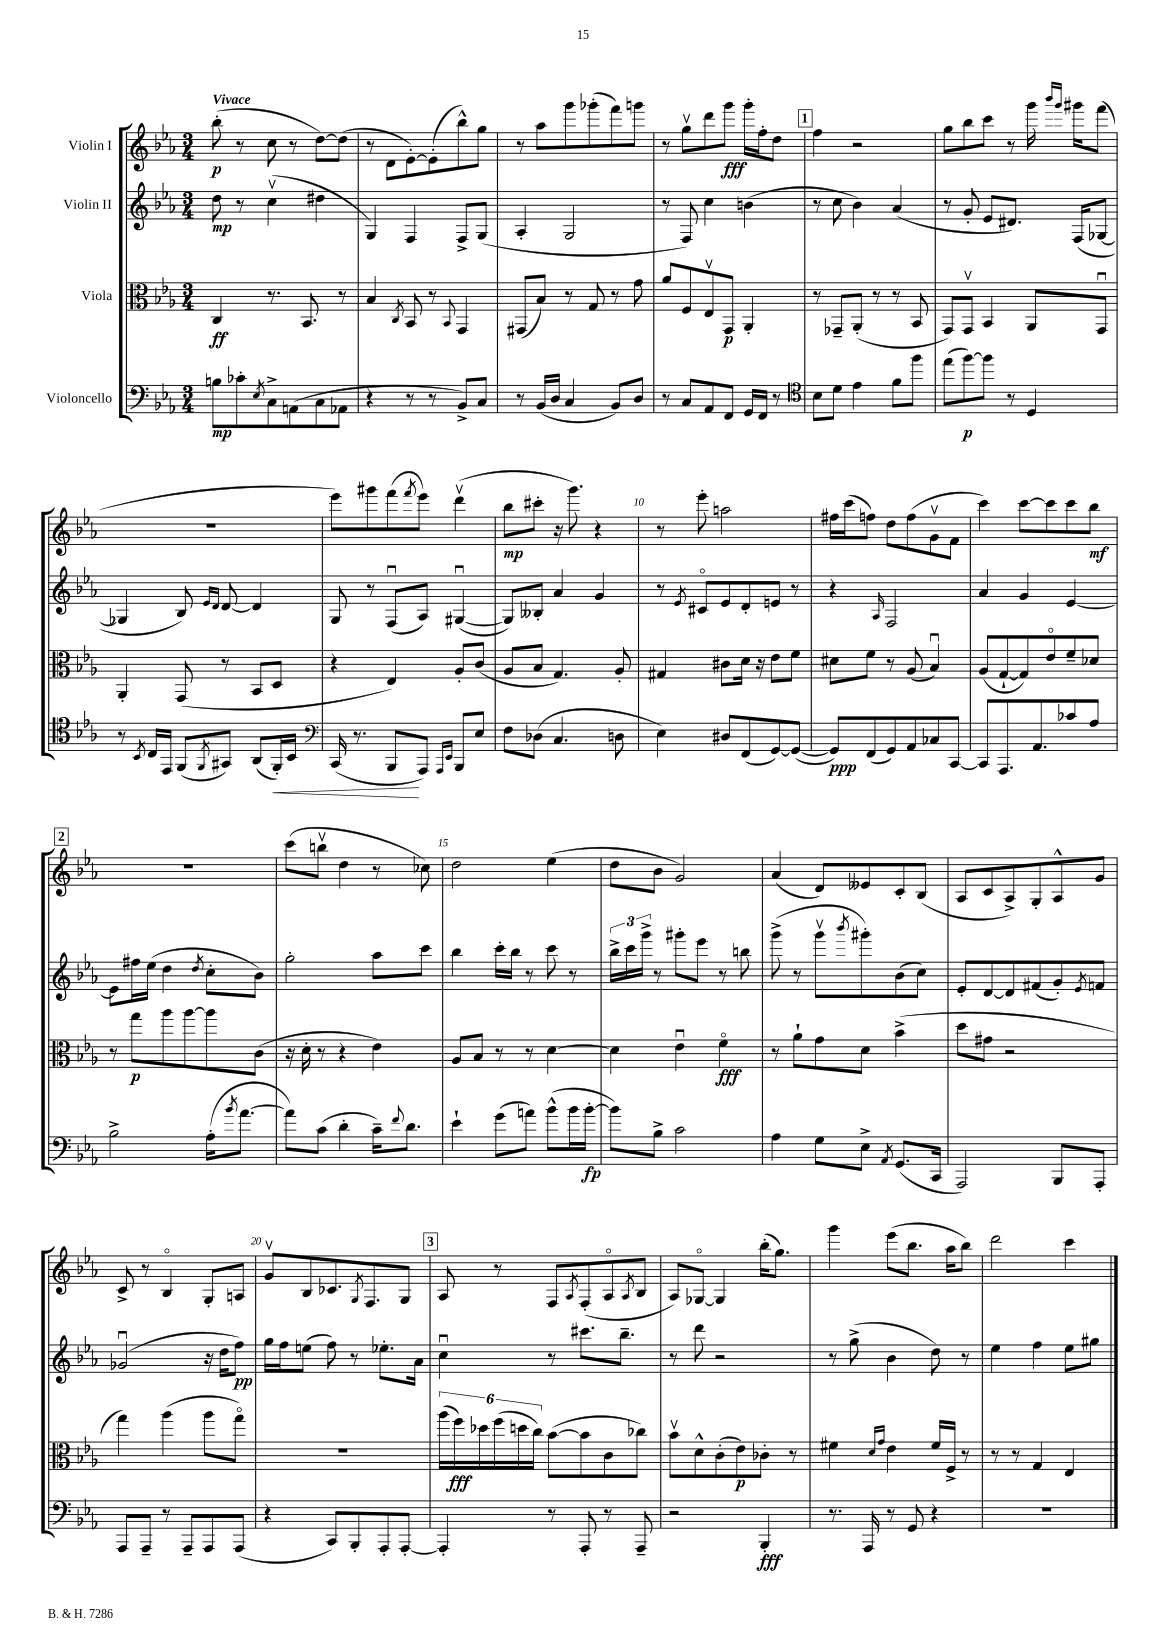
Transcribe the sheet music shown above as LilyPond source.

<<
\new StaffGroup <<
\new Staff = "s0" \with { instrumentName = "Violin I" } {
    \clef treble \key ees \major \numericTimeSignature \time 3/4 \tempo "Vivace"
    bes''8-.\p( r8 c''8 r8 d''8~) d''8( |
    r8 d'8 ees'8~-.) ees'8-.( bes''8-^) g''8 |
    r8 aes''8 g'''8 ges'''8-.( f'''8) g'''8 |
    r8 g''8\upbow d'''8 g'''8\fff g'''16-. f''16-. d''8 |
    \mark \markup { \box "1" } f''4 r2 |
    g''8 bes''8 c'''8 r8 g'''16 \grace { bes'''16 g'''16 } gis'''16 f'''8( |
    R2. |
    ees'''8) gis'''8 f'''8( \acciaccatura { f'''8 } ees'''8) d'''4\upbow( |
    bes''8\mp cis'''8-. r16 g'''8.) r4 |
    r8 ees'''8-. a''2 |
    fis''16 c'''16( f''8) d''8 f''8( g'8\upbow f'8 |
    c'''4) c'''8~ c'''8 c'''8 bes''8\mf |
    \mark \markup { \box "2" } R2. |
    c'''8( b''8\upbow d''4 r8 ces''8) |
    d''2 ees''4( |
    d''8 bes'8 g'2) |
    aes'4( d'8) eeses'8 c'8-. bes8( |
    aes8 c'8 aes8->) g8-. aes8-^ g'8 |
    c'8-> r8 bes4\flageolet g8-. a8 |
    g'8\upbow bes8 ces'8. \acciaccatura { g8 } f8. g8 |
    \mark \markup { \box "3" } aes8 r8 f8 \acciaccatura { aes8 } f8-.( aes8\flageolet \acciaccatura { aes8 } bes8 |
    aes8) ges8~\flageolet ges4 bes''16-.( g''8.) |
    g'''4 ees'''8( bes''8. aes''16 bes''8) |
    d'''2 c'''4 \bar "|." |
}
\new Staff = "s1" \with { instrumentName = "Violin II" } {
    \clef treble \key ees \major \numericTimeSignature \time 3/4
    d''8\mp r8 c''4\upbow( dis''4 |
    g4) f4 f8-> g8( |
    aes4-. g2 |
    r8 f8) c''4 b'4( |
    \mark \markup { \box "1" } r8 c''8 bes'4) aes'4( |
    r8 g'8-. ees'8 dis'8.) f16( ges8~ |
    ges4 bes8) \grace { ees'16 d'16 } d'8~ d'4 |
    g8 r8 f8\downbow( aes8) gis4~\downbow( |
    gis8) beses8-. aes'4 g'4 |
    r8 \acciaccatura { ees'8 } cis'8\flageolet ees'8 d'8-. e'8 r8 |
    r4 \grace { aes16 } f2 |
    aes'4 g'4 ees'4~ |
    \mark \markup { \box "2" } ees'8 fis''16 ees''16( d''4 \acciaccatura { d''8 } c''8-. bes'8) |
    g''2-. aes''8 c'''8 |
    bes''4 c'''16-. bes''16 r8 c'''8 r8 |
    \tuplet 3/2 { bes''16-> c'''16 g'''16-> } r8 gis'''8-. ees'''8 r8 b''8 |
    g'''8->( r8 g'''8\upbow \acciaccatura { bes'''8 } gis'''8-.) bes'8( c''8) |
    ees'8-. d'8~ d'8 fis'8( g'8-.) \acciaccatura { ees'8 } f'8 |
    ges'2\downbow( r16 d''16 f''8\pp) |
    g''16 f''16 e''8( f''8) r8 ees''8.-. aes'16 |
    \mark \markup { \box "3" } c''4\downbow r8 cis'''8. bes''8.-- |
    r8 d'''8 r2 |
    r8 g''8->( bes'4 d''8) r8 |
    ees''4 f''4 ees''8 gis''8 \bar "|." |
}
\new Staff = "s2" \with { instrumentName = "Viola" } {
    \clef alto \key ees \major \numericTimeSignature \time 3/4
    c4\ff r8. bes,8. r8 |
    bes4 \acciaccatura { c8 } bes,8 r8 \appoggiatura { bes,8 } g,4 |
    gis,8( bes8) r8 g8 r8 g'8 |
    aes'8 f8 ees8\upbow g,8\p aes,4-. |
    \mark \markup { \box "1" } r8 ges,8-- aes,8-.( r8 r8 bes,8 |
    g,8) g,8\upbow bes,4 aes,8 g,8\downbow |
    aes,4-. g,8( r8 bes,8 d8 |
    r4 ees4) aes8-. c'8( |
    aes8 bes8 g4.) aes8-. |
    gis4 cis'8 d'16 r16 ees'8 f'8 |
    dis'8 f'8 r8 aes8( bes4\downbow) |
    aes8( g8~-! g8) ees'8\flageolet f'8-- des'8 |
    \mark \markup { \box "2" } r8 g''8\p aes''8 aes''8~ aes''8 c'8( |
    r16 d'16-. r8 r4 ees'4) |
    aes8 bes8 r8 r8 d'4~ |
    d'4 ees'4\downbow f'4\flageolet\fff |
    r8 aes'8-! g'8 d'8 bes'4->( |
    d''8 gis'8 r2 |
    g''4) aes''4( aes''8 g''8\flageolet) |
    R2. |
    \mark \markup { \box "3" } \tuplet 6/4 { aes''16( f''16\fff) des''16 f''16( d''16 c''16) } bes'8~( bes'8 c'8 ces''8) |
    bes'8\upbow d'8-^ c'8-.( ees'8\p) ces'8-. r8 |
    fis'4 \grace { d'16 g'16 } ees'4 fis'16 f16-> r8 |
    r8 r8 g4 ees4 \bar "|." |
}
\new Staff = "s3" \with { instrumentName = "Violoncello" } {
    \clef bass \key ees \major \numericTimeSignature \time 3/4
    b8\mp ces'8-. \acciaccatura { ees8 } c8-> a,8( c8 aes,8 |
    r4 r8 r8 bes,8->) c8 |
    r8 bes,16( d16 c4 bes,8) d8 |
    r8 c8 aes,8 f,8 g,16 f,16 r8 |
    \mark \markup { \box "1" } \clef tenor bes8 d'8 ees'4 f'8 f''8 |
    ees''8( f''8~\p) f''8 r8 d4 |
    r8 \acciaccatura { bes,8 } c16 ees,16 f,8( \acciaccatura { f,8 } gis,8) aes,8( f,16-.\<) bes,16 |
    \clef bass c,16( r8. bes,,8\! aes,,8) \grace { aes,,16 ees,16 } bes,,8 ees8 |
    f8 des8( c4. d8 |
    ees4) dis8 f,8( g,8~) g,8~( |
    g,8\ppp) f,8( g,8) aes,8 ces8 c,8~ |
    c,8 aes,,8. aes,8. ces'8 aes8 |
    \mark \markup { \box "2" } bes2-> aes16-.( \acciaccatura { bes'8 } aes'8.~ |
    aes'8) c'8( d'4-. c'16--) \appoggiatura { f'8 } d'8. |
    ees'4-! g'8( a'8) bes'8-^( bes'16 bes'16~-.\fp |
    bes'8) bes8-> c'2 |
    aes4 g8 ees8-> \acciaccatura { aes,8 } g,8.( c,16 |
    aes,,2) bes,,8 aes,,8-. |
    aes,,8 aes,,8-- r8 aes,,8-- aes,,8 aes,,8( |
    r4 c,8) bes,,8-. aes,,8-. aes,,8~-. |
    \mark \markup { \box "3" } aes,,4-. r8 aes,,8-. r8 aes,,8-- |
    r2 bes,,4-.\fff |
    r8. aes,,16 r8 g,8 r4 |
    R2. \bar "|." |
}
>>
>>
\layout { \context { \Score \override BarNumber.break-visibility = ##(#f #t #t) barNumberVisibility = #(every-nth-bar-number-visible 5) } }
